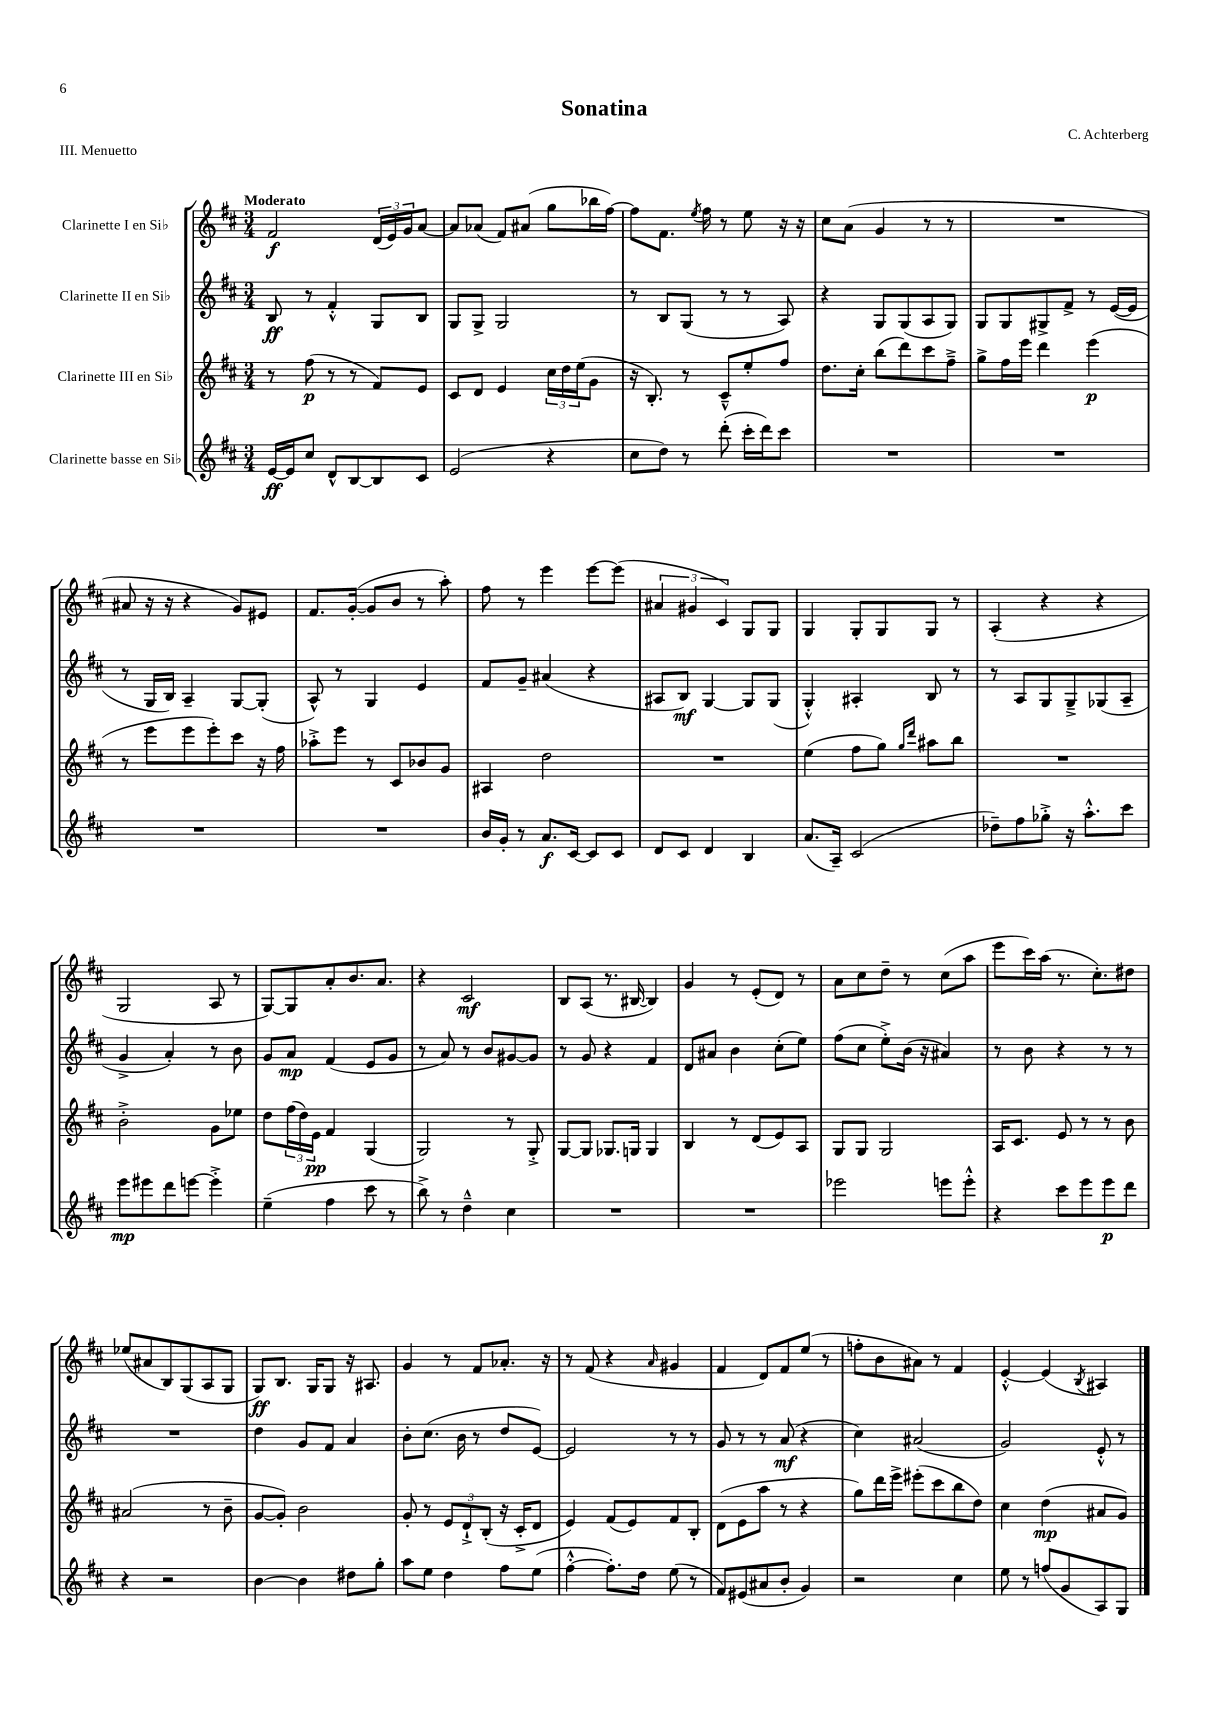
\header { title = "Sonatina" composer = "C. Achterberg" piece = "III. Menuetto" }
<<
\new StaffGroup <<
\new Staff = "s0" \with { instrumentName = "Clarinette I en Sib" } {
    \clef treble \key d \major \numericTimeSignature \time 3/4 \tempo "Moderato"
    fis'2\f \tuplet 3/2 { d'16( e'16) g'16 } a'8~ |
    a'8 aes'8( fis'8) ais'8( g''8 bes''16 fis''16~) |
    fis''8 fis'8. \acciaccatura { e''8 } fis''16 r8 e''8 r16 r16 |
    cis''8 a'8( g'4 r8 r8 |
    R2. |
    ais'8 r16 r16 r4 g'8) eis'8 |
    fis'8. g'16~-.( g'8 b'8 r8 a''8-.) |
    fis''8 r8 e'''4 e'''8~ e'''8( |
    \tuplet 3/2 { ais'4 gis'4 cis'4) } g8 g8 |
    g4 g8-. g8 g8 r8 |
    a4-.( r4 r4 |
    g2 a8 r8 |
    g8~) g8 a'8-. b'8. a'8. |
    r4 cis'2\mf |
    b8 a8( r8. bis16~ bis4) |
    g'4 r8 e'8-.( d'8) r8 |
    a'8 cis''8 d''8-- r8 cis''8( a''8 |
    e'''8 cis'''16) a''16( r8. cis''8.-.) dis''8 |
    ees''8( ais'8 b8) g8( a8 g8 |
    g8\ff) b8. g16 g8 r16 ais8. |
    g'4 r8 fis'8 aes'8.-. r16 |
    r8 fis'8( r4 \grace { a'16 } gis'4 |
    fis'4 d'8) fis'8 e''8( r8 |
    f''8-. b'8 ais'8) r8 fis'4 |
    e'4~-.-^ e'4( \acciaccatura { b8 } ais4) \bar "|." |
}
\new Staff = "s1" \with { instrumentName = "Clarinette II en Sib" } {
    \clef treble \key d \major \numericTimeSignature \time 3/4
    b8\ff r8 fis'4-.-^ g8 b8 |
    g8 g8-> g2 |
    r8 b8 g8( r8 r8 a8) |
    r4 g8 g8( a8 g8) |
    g8 g8 gis8-> fis'8-> r8 e'16~( e'16 |
    r8 g16 b16) a4-- g8~ g8-.( |
    a8-^) r8 g4 e'4 |
    fis'8 g'8-- ais'4( r4 |
    ais8 b8\mf) g4~ g8 g8( |
    g4-.-^) ais4-. b8 r8 |
    r8 a8 g8 g8---> ges8( a8-- |
    g'4-> a'4-.) r8 b'8 |
    g'8 a'8\mp fis'4( e'8 g'8 |
    r8 a'8) r8 b'8 gis'8~ gis'8 |
    r8 g'8 r4 fis'4 |
    d'8 ais'8 b'4 cis''8-.( e''8) |
    fis''8( cis''8 e''8-.->) b'16( r16 ais'4) |
    r8 b'8 r4 r8 r8 |
    R2. |
    d''4 g'8 fis'8 a'4 |
    b'8-. cis''8.( b'16 r8 d''8 e'8~) |
    e'2 r8 r8 |
    g'8 r8 r8 a'8\mf( r4 |
    cis''4) ais'2( |
    g'2) e'8-.-^ r8 \bar "|." |
}
\new Staff = "s2" \with { instrumentName = "Clarinette III en Sib" } {
    \clef treble \key d \major \numericTimeSignature \time 3/4
    r8 fis''8\p( r8 r8 fis'8) e'8 |
    cis'8 d'8 e'4 \tuplet 3/2 { cis''16 d''16 e''16( } g'8 |
    r16 b8.-.) r8 cis'8---^ e''8-. fis''8 |
    d''8. cis''16-. b''8( d'''8) cis'''8 fis''8---> |
    g''8-> fis''16 e'''16 d'''4 e'''4\p( |
    r8 e'''8 e'''8 e'''8-.) cis'''8 r16 fis''16 |
    aes''8-.-> e'''8 r8 cis'8 bes'8 g'8 |
    ais4 d''2 |
    R2. |
    e''4( fis''8 g''8) \grace { g''16 d'''16 } ais''8 b''8 |
    R2. |
    b'2-.-> g'8 ees''8 |
    d''8 \tuplet 3/2 { fis''16( d''16) e'16\pp } fis'4 g4( |
    g2) r8 g8-.-> |
    g8~ g8 ges8. g16 g4 |
    b4 r8 d'8( e'8) a8 |
    g8 g8 g2 |
    a16 cis'8. e'8 r8 r8 b'8 |
    ais'2( r8 b'8-- |
    g'8~ g'8-.) b'2 |
    g'8-. r8 \tuplet 3/2 { e'8 d'8-!-> b8-.( } r16 cis'16-.-> d'8 |
    e'4) fis'8( e'8) fis'8 b8-. |
    d'8( e'8 a''8 r8 r4 |
    g''8) d'''16 e'''16-> eis'''8-.( cis'''8 b''8 d''8) |
    cis''4 d''4\mp( ais'8 g'8) \bar "|." |
}
\new Staff = "s3" \with { instrumentName = "Clarinette basse en Sib" } {
    \clef treble \key d \major \numericTimeSignature \time 3/4
    e'16~\ff e'16 cis''8 d'8-^ b8~ b8 cis'8 |
    e'2( r4 |
    cis''8 d''8) r8 d'''8-.( cis'''16-. d'''16) cis'''8 |
    R2. |
    R2. |
    R2. |
    R2. |
    b'16 g'16-. r8 a'8.\f cis'16~ cis'8 cis'8 |
    d'8 cis'8 d'4 b4 |
    a'8.( a16--) cis'2( |
    des''8--) fis''8 ges''8-.-> r16 a''8.-.-^ cis'''8 |
    e'''8\mp eis'''8 d'''8 e'''8~ e'''4-.-> |
    e''4--( fis''4 cis'''8 r8 |
    b''8->) r8 d''4---^ cis''4 |
    R2. |
    R2. |
    ees'''2 e'''8 e'''8-.-^ |
    r4 cis'''8 e'''8 e'''8\p d'''8 |
    r4 r2 |
    b'4~ b'4 dis''8 g''8-. |
    a''8 e''8 d''4 fis''8 e''8( |
    fis''4~-.-^ fis''8.-.) d''16 e''8( r8 |
    fis'8) eis'8( ais'8 b'8-. g'4) |
    r2 cis''4 |
    e''8 r8 f''8( g'8 a8) g8 \bar "|." |
}
>>
>>
\layout { \context { \Score \remove "Bar_number_engraver" } }
